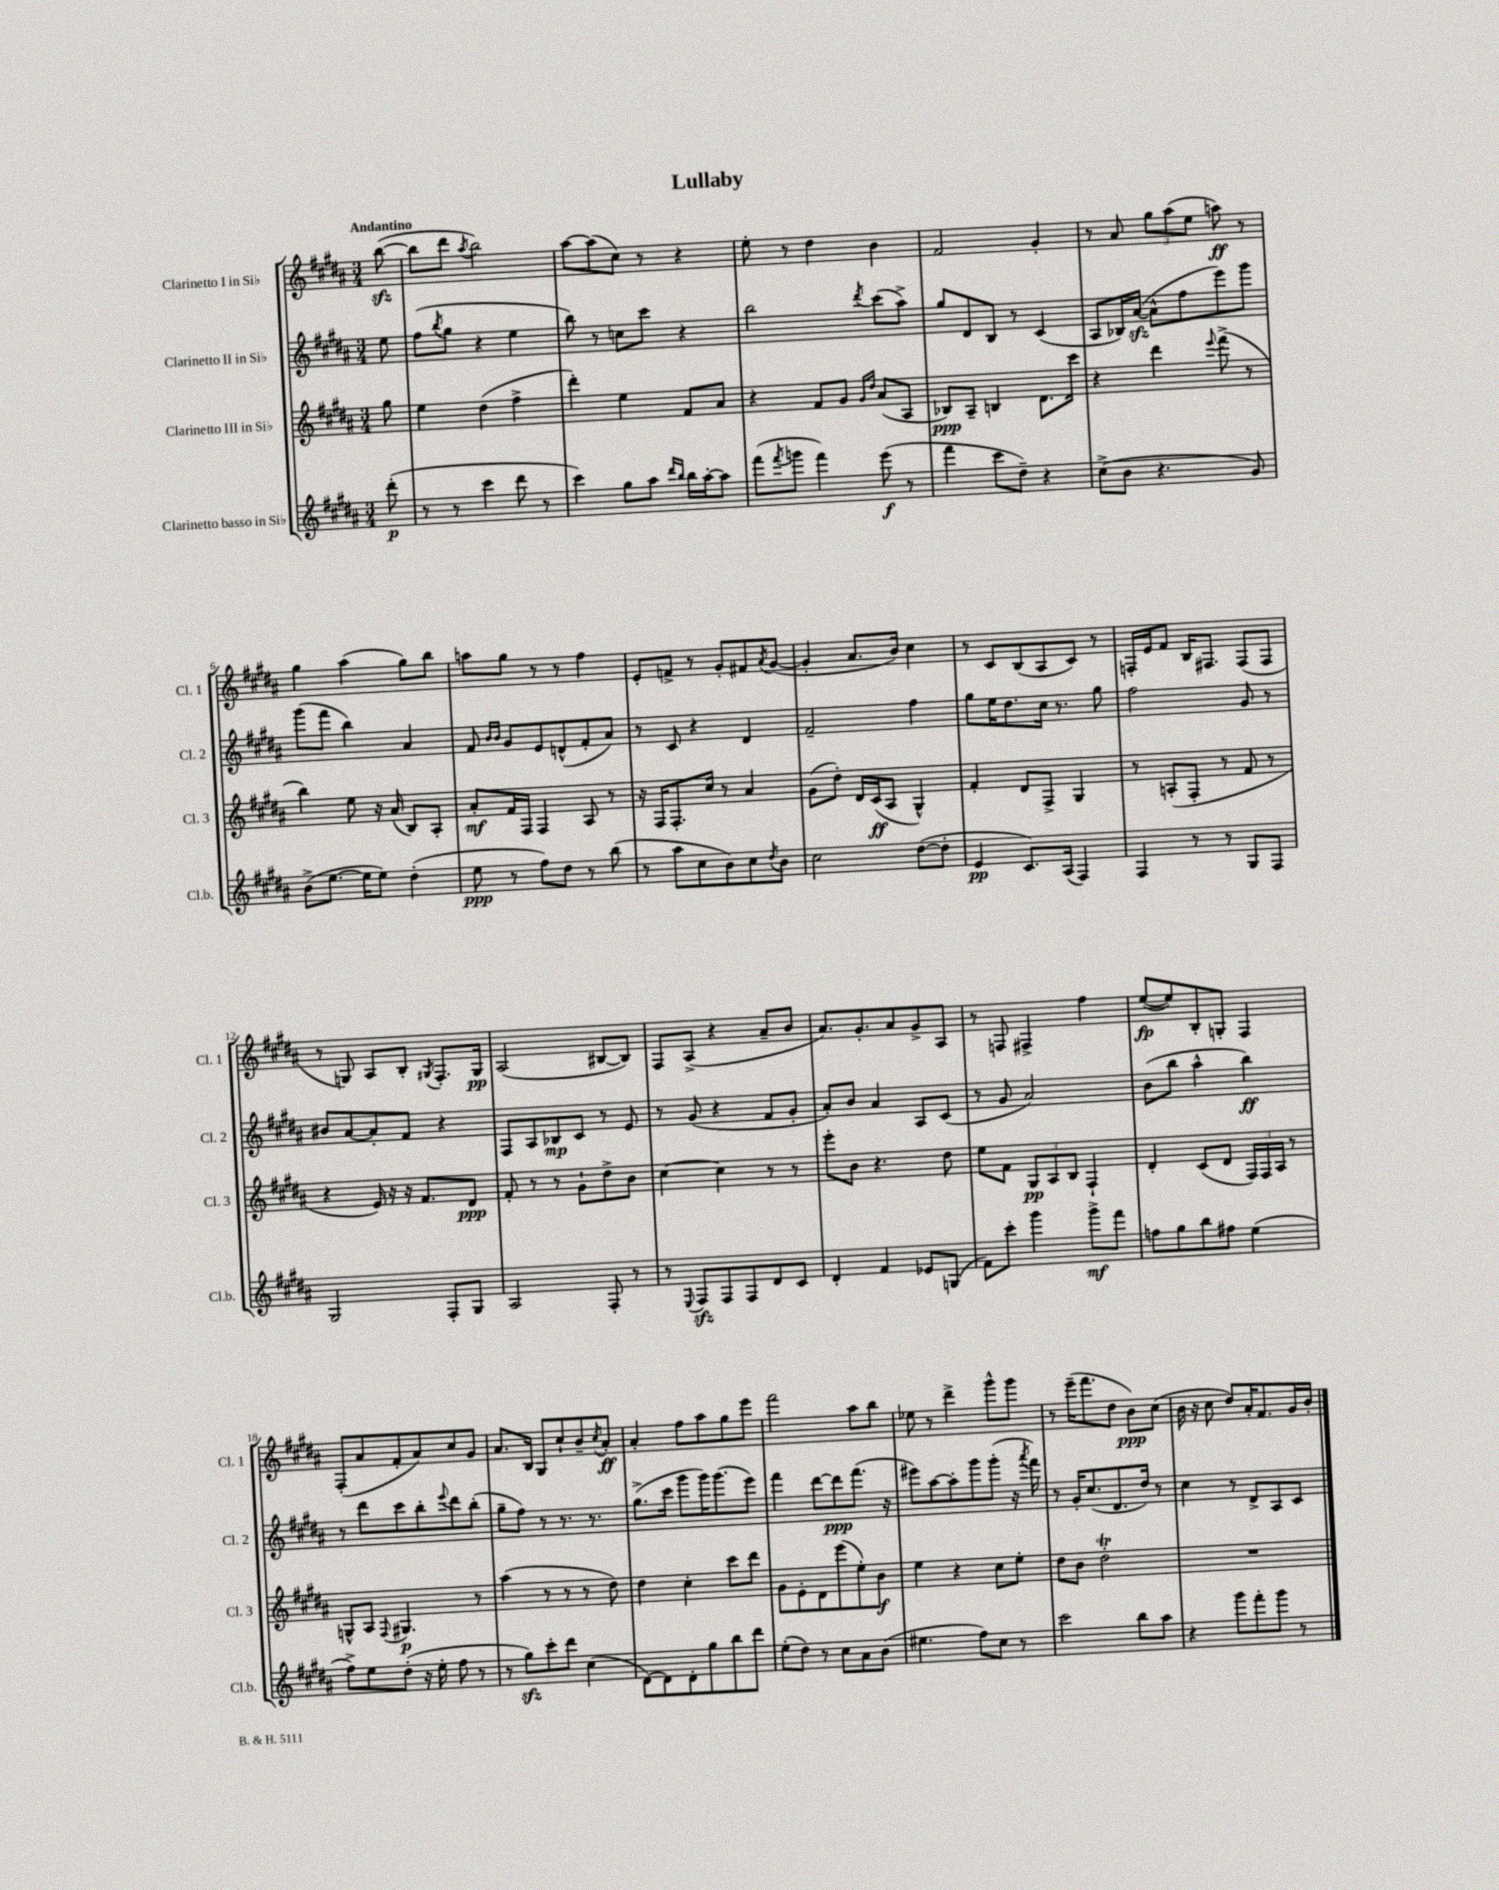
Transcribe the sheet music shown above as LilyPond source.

\header { title = "Lullaby" }
<<
\new StaffGroup <<
\new Staff = "s0" \with { instrumentName = "Clarinetto I in Sib" shortInstrumentName = "Cl. 1" } {
    \clef treble \key b \major \numericTimeSignature \time 3/4 \partial 8 \tempo "Andantino"
    b''8~\sfz( |
    b''8 dis'''8 \acciaccatura { ais''8 } b''2) |
    ais''8~ ais''8( cis''8) r8 r4 |
    e''8-. r8 dis''4 b'4 |
    fis'2 gis'4-. |
    r8 ais'8 \tuplet 3/2 { gis''8 ais''8( e''8 } a''8\ff) r8 |
    gis''4 ais''4( gis''8) b''8 |
    a''8 gis''8 r8 r8 fis''4 |
    e'8-. f'8-> r8 gis'8-. fis'8 \acciaccatura { ais'8 } gis'8~( |
    gis'4-. ais'8. b'16) cis''4 |
    r8 cis'8 b8( ais8 cis'8) r8 |
    f16-. e'16 fis'8 b16 fis8. fis8( fis8 |
    r8 g8) ais8 b8-. \acciaccatura { gis8 } fis8.-. gis16\pp |
    ais2( bis8~ bis8) |
    fis8 ais8->( r4 ais'8-- b'8 |
    ais'8.) gis'8.-. ais'8 gis'8-> ais8 |
    r8 f8 fis4-> fis''4 |
    e''8~\fp( e''8) b8-. g8-. fis4 |
    fis8-.( ais'8 fis'8-. ais'8) cis''8 gis'8 |
    ais'8. b16 gis8 cis''8-! b'8-- \acciaccatura { cis''8 } ais'8-.\ff |
    ais'4-. fis''8 ais''8 gis''8 e'''8 |
    fis'''2 ais''8 b''8 |
    ees''8 r8 dis'''4-> gis'''8-^ gis'''8 |
    r8 e'''16--( fis'''8. dis''8 b'8\ppp) cis''8( |
    b'16 r16 cis''8 dis''8) ais'16-. fis'8. gis'16 b'16-. \bar "|." |
}
\new Staff = "s1" \with { instrumentName = "Clarinetto II in Sib" shortInstrumentName = "Cl. 2" } {
    \clef treble \key b \major \numericTimeSignature \time 3/4 \partial 8
    e''8 |
    fis''8( \acciaccatura { b''8 } gis''8 r4 e''4 |
    b''8) r8 c''8 cis'''8 r4 |
    b''2 \acciaccatura { dis'''8 } cis'''8( ais''8->) |
    gis''8 dis'8 b8 r8 cis'4( |
    ais8 bes16) ais'16~\sfz( ais'8-^ fis''8 e'''8) gis'''8 |
    gis'''8( fis'''8 b''4) ais'4 |
    fis'8 \grace { b'16 b'16 } gis'8 e'8 d'8-^( fis'8-. ais'8) |
    r8 cis'8 r4 dis'4 |
    fis'2-- fis''4 |
    gis''8 e''16 dis''8. cis''16 r8. gis''8 |
    fis''2 gis'8 r8 |
    bis'8 ais'8~ ais'8-. fis'8 r4 |
    fis8 ais8 bes8\mp cis'8 r8 e'8 |
    r8 gis'8( r4 fis'8 gis'8-. |
    ais'8-.) b'8 ais'4 ais8 cis'8( |
    r8 gis'8 ais'2) |
    b'8( b''8 ais''4-^ b''4\ff) |
    r8 dis'''8 cis'''8 b''8-. \appoggiatura { e'''8 } dis'''8 b''8-.( |
    gis''8-- fis''8) r8 r8. r8. |
    gis''8.->( cis'''16 gis'''8 gis'''16) gis'''8.( e'''8) |
    fis'''4 dis'''8~ dis'''8\ppp fis'''8.( r16 |
    eis'''8) ais''8~ ais''8-. gis'''8 gis'''8-.( r16 \acciaccatura { ais'''8 } fis'''16) |
    r8 gis'16-. cis''8.( dis'8. dis''16) r8 |
    cis''4 r8 dis'8-> ais8 cis'8 \bar "|." |
}
\new Staff = "s2" \with { instrumentName = "Clarinetto III in Sib" shortInstrumentName = "Cl. 3" } {
    \clef treble \key b \major \numericTimeSignature \time 3/4 \partial 8
    gis''8 |
    e''4 dis''4( fis''4-> |
    dis'''4-.) e''4 fis'8 ais'8 |
    r4 fis'8 gis'8 \grace { gis'16 dis''16 } ais'8( ais8 |
    bes8\ppp) ais8-- b4 dis'8. cis'''16 |
    r4 dis'''4 \appoggiatura { e'''8 } fis'''8->( r8 |
    b''4) e''8 r16 ais'16( b8) ais8-. |
    ais'8-.\mf fis'16 fis16 fis4 ais8 r8 |
    r16 fis16 fis8.-. cis''16 r8 ais'4 |
    gis'8( dis''8-.) dis'16 cis'16\ff( ais8 gis4-^) |
    fis'4-. dis'8 fis8-> gis4 |
    r8 a8-.( fis8-. r8 fis'8 r8 |
    r4 e'16) r16 r16 fis'8. dis'8\ppp |
    fis'8-. r8 r8 gis'8-! dis''8-> b'8 |
    cis''4~ cis''4 r8 r8 |
    e'''8-. b'8 r4. dis''8 |
    e''8 fis'8 \tuplet 3/2 { gis8\pp ais8 b8 } fis4-! |
    dis'4-. cis'8( dis'8 \tuplet 3/2 { fis16) fis16 ais16 } r8 |
    g8-^ ais8 \appoggiatura { fis8 } gis4.\p r8 |
    ais''4( r8 r8 r8 dis''8) |
    dis''4 cis''4-. cis'''8 dis'''8 |
    gis'8 e'8-. dis'8 e'''8( e''8-.) b'8\f |
    e''4 r4 cis''8 e''8-. |
    dis''8 b'8 dis''2-.\trill |
    R2. \bar "|." |
}
\new Staff = "s3" \with { instrumentName = "Clarinetto basso in Sib" shortInstrumentName = "Cl.b." } {
    \clef treble \key b \major \numericTimeSignature \time 3/4 \partial 8
    dis'''8-.\p( |
    r8 r8 cis'''4 dis'''8 r8 |
    cis'''4) gis''8 ais''8 \grace { dis'''16 b''16 } b''16 ais''16~-. ais''8 |
    fis'''8( \acciaccatura { fis'''8 } g'''8 fis'''4) e'''8\f( r8 |
    fis'''4 cis'''8 dis''8--) r4 |
    cis''8->( b'8 r4. gis'8) |
    b'8->( e''8.~ e''16 e''8) dis''4-.( |
    e''8\ppp r8 fis''8) dis''8 r8 b''8( |
    r8 ais''8 cis''8 b'8) cis''8 \acciaccatura { dis''8 } b'8 |
    cis''2 dis''8~( dis''8-. |
    e'4\pp cis'8.) ais16( fis4) |
    fis4 r8 r8 gis8 fis8 |
    gis2 fis8-. gis8 |
    ais2 fis8-. r8 |
    r8 \appoggiatura { e8 } fis8\sfz fis8 fis8 dis'8 cis'8 |
    dis'4-. fis'4 ees'8 g8( |
    fis'8) cis'''8-. gis'''4 gis'''8->\mf fis'''8 |
    f''8 gis''8 b''8 fis''8 e''4( |
    fis''8->) e''8 dis''8-.( r16 e''16-. fis''8 r8 |
    r8 gis''8\sfz) cis'''8-. dis'''8 cis''4( |
    dis'8~) dis'8 dis'8-. gis''8 b''8 dis'''8 |
    e''8-.( dis''8) r8 cis''8 ais'8 b'8( |
    eis''4. fis''8) cis''8 r8 |
    cis'''2 b''8 ais''8 |
    r4 gis'''8 fis'''8-. gis'''8 r8 \bar "|." |
}
>>
>>
